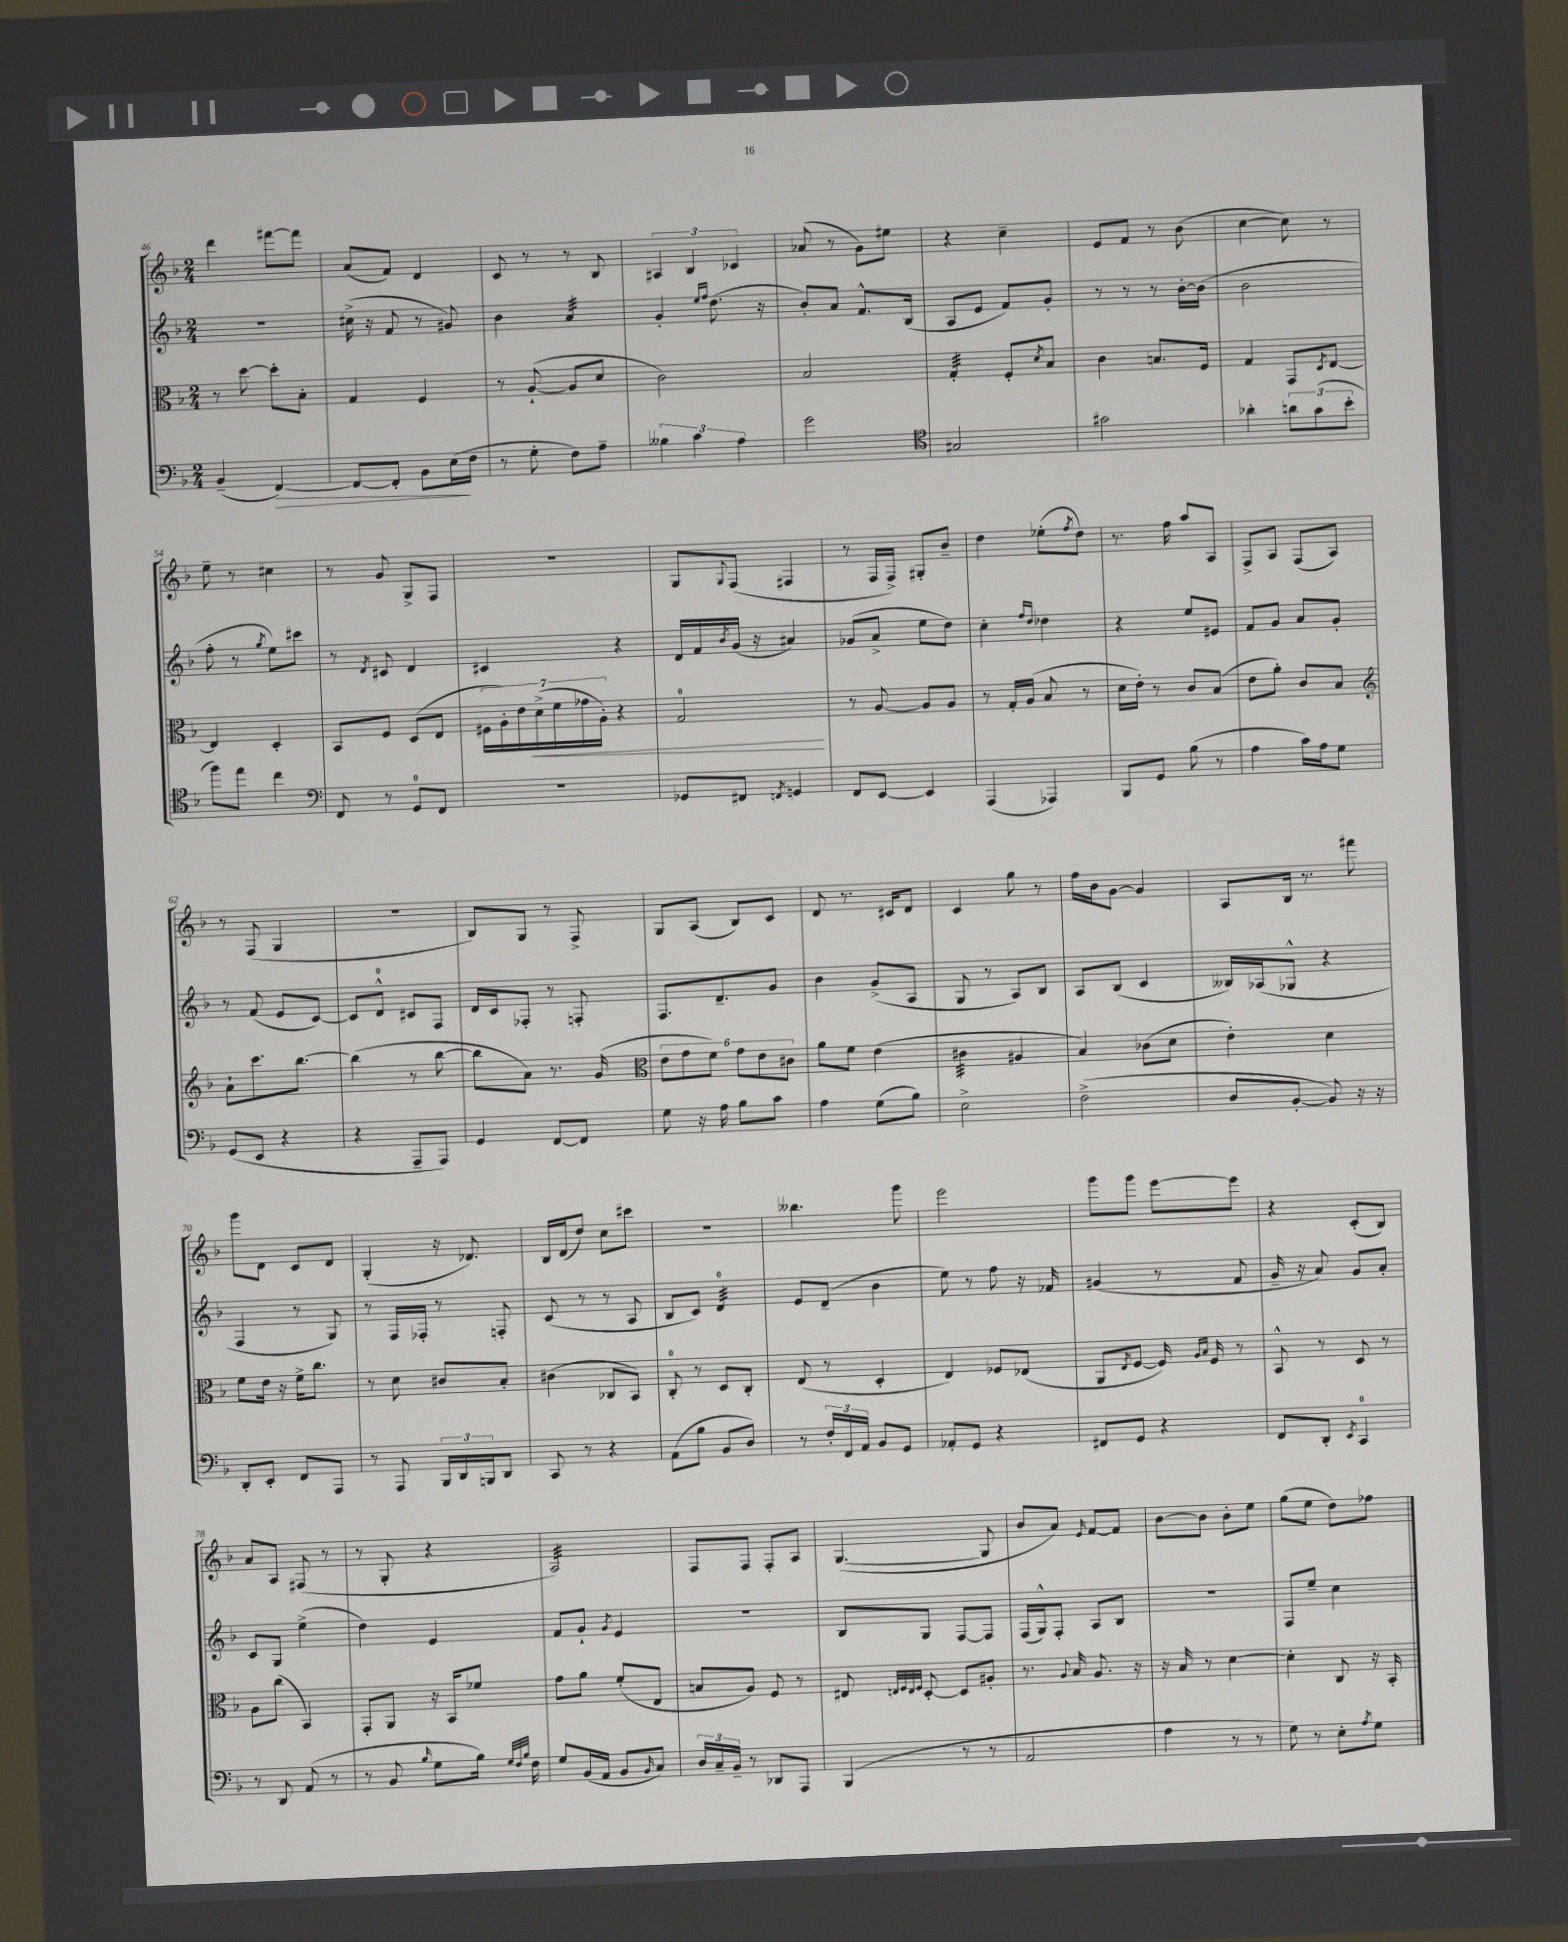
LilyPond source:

<<
\new StaffGroup <<
\new Staff = "s0" {
    \clef treble \key f \major \numericTimeSignature \time 2/4
    d'''4 fis'''8~ fis'''8 |
    a'8( f'8) d'4 |
    c'8 r8 r8 bes8 |
    \tuplet 3/2 { ais4 bes4 ces'4 } |
    aes'8( r8 g'8) eis''8 |
    r4 c''4-- |
    e'8 f'8 r8 bes'8( |
    c''4~ c''8) r8 |
    e''8-- r8 cis''4 |
    r8 g'8 g8-> f8 |
    R2 |
    g8 \appoggiatura { g8 } f8( fis4 |
    r8 f16 f16->) gis8-. bes'8-- |
    d''4 ees''8-.( \acciaccatura { f''8 } d''8) |
    r8. f''16 a''8 a8 |
    f8-> a8 f8( a8) |
    r8 f8( g4 |
    R2 |
    bes8) g8 r8 f8-> |
    g8 a8( bes8) c'8 |
    d'8 r8. cis'16 d'8 |
    c'4 g''8 r8 |
    f''16 bes'16 g'8~ g'4 |
    a8 bes16 r8. fis'''8 |
    g'''8 d'8 c'8 d'8 |
    g4-.( r16 des'8.) |
    bes16 d'16( d''8) c''8 cis'''8 |
    R2 |
    beses''4. g'''8 |
    e'''2 |
    g'''8 g'''8 e'''8~ e'''8 |
    r4 c'8-.( bes8) |
    a'8 a8 fis8( r8 |
    r8 g8-. r4 |
    a2:32) |
    f8 f8 f8-. a8 |
    g4.~( g8 |
    bes'8 a'8) \grace { e'16 } f'8~ f'8 |
    bes'8~ bes'8 bes'8-. e''8 |
    g''8( e''8 d''8) fes''8 \bar "|." |
}
\new Staff = "s1" {
    \clef treble \key f \major \numericTimeSignature \time 2/4
    R2 |
    cis''16->( r16 f'8 r8 gis'8) |
    bes'4 a'4:32 |
    g'4-. \grace { e''16 f''16 } d''8.( r16 |
    bes'8-.) a'8 f'8.-^ bes16( |
    a8 e'8 f'8) g'8-. |
    r8 r8 r8 bes'16~-. bes'16( |
    bes'2 |
    f''8-. r8 \acciaccatura { g''8 } e''8) cis'''8 |
    r8 \acciaccatura { d'8 } cis'8 d'4 |
    cis'4 r4 |
    d'16 f'16 \acciaccatura { bes'8 } g'16( r16 ais'4) |
    ges'8( a'8-> e''8 d''8) |
    c''4-. \grace { f''16 d''16 } des''4 |
    r4 e''8 eis'8 |
    f'8 g'8 a'8 g'8-. |
    r8 f'8( e'8 c'8~) |
    c'8 d'8-0-^ cis'8 f8 |
    d'16 c'16 fes8-. r8 f8-. |
    f8. d'8.-- g'8 |
    bes'4 g'8->( a8 |
    g8 r8 a8) bes8 |
    a8 bes8( c'4 |
    beses16) aes16( ges8-^ r4 |
    f4 r8 g8) |
    r8 f16 fes16-. r8 f8-. |
    c'8( r8 r8 a8 |
    bes8 c'8) d'4:32-0 |
    e'8 d'8--( bes'4 |
    e''8) r8 f''8 r16 fes'16 |
    gis'4( r8 f'8 |
    g'16-- r16 a'8) g'8 a'8-. |
    c'8 g8 e''4->( |
    d''4) e'4 |
    f'8 g'8-! \acciaccatura { g'8 } e'4 |
    r2 |
    bes8 g8 f8~ f8 |
    f16( g16-^) f8-. a8 bes8 |
    r2 |
    f8 e''8-- c''4 \bar "|." |
}
\new Staff = "s2" {
    \clef alto \key f \major \numericTimeSignature \time 2/4
    r8 d''8~ d''8-. bes8-. |
    g4 f4 |
    r8 a8~-!( a8 d'8 |
    c'2) |
    bes2 |
    g4:32-. f8-. \acciaccatura { d'8 } bes8 |
    c'4 b8. f16 |
    g4 g,8 \acciaccatura { d8 } e8~ |
    e4 d4-. |
    bes,8 f8 d8( e8 |
    \tuplet 7/4 { fis16 a16-.) e'16 d'16->\<( f'16 ges'16 a16-.) } r4 |
    g2-0\! |
    r8 a8~ a8 a8 |
    r8 g16-. a16( bes8 r8 |
    d'16 e'16-.) r8 c'8 bes8( |
    e'8 a'8-.) c'8 bes8 |
    \clef treble a'8-! c'''8. bes''8.~ |
    bes''4( r8 bes''8~ |
    bes''8 a'8) r8. g'16( |
    \clef alto \tuplet 6/4 { e'8 g'8 f'8) g'8 e'8 cis'8 } |
    a'8 f'8 e'4( |
    cis'4:32 ais4 |
    bes4) ces'8( d'8 |
    e'4-.) d'4 |
    f'8 e'16 r16 f'16-> c''8. |
    r8 d'8 cis'8 bes8-. |
    cis'4( ces8 bes,8) |
    c8-0-. r8 d8 c8-. |
    e8( r8 d4-. |
    e4) fes8 ees8( |
    a,8 \acciaccatura { e8 } f8~ f16) \grace { a16 bes16 } f16 r8 |
    bes,8-^ r8 d8 r8 |
    a8 c''8( bes,4) |
    g,8-. a,8 r16 bes,16 fes'8 |
    g'8 a'8 f'8-.( e8 |
    b8 a8) f8 r8 |
    eis8 \grace { e32 f32 e32 f32 } d8~-. d8 ais8-. |
    r8. \appoggiatura { a8 } bes16 a8. r16 |
    r16 bes16 r8 d'4~ |
    d'4-. c8 r16 bes,16-. \bar "|." |
}
\new Staff = "s3" {
    \clef bass \key f \major \numericTimeSignature \time 2/4
    bes,4--( f,4~\>) |
    f,8~ f,8-. bes,8 e16\!( f16 |
    r8 g8-. f8) a8-- |
    \tuplet 3/2 { beses4 c'4 a4 } |
    g'2 |
    \clef tenor gis2 |
    gis'2 |
    aes'4-. \tuplet 3/2 { a'8 g'8( bes'8-. } |
    f''8) e''8 c''4 |
    \clef bass f,8 r8 g,8-0 f,8 |
    R2 |
    ges,8 fis,8 \acciaccatura { f,8 } g,4 |
    f,8 e,8~ e,4 |
    a,,4( aes,,4) |
    bes,,8 g,8 bes8( r8 |
    a4 c'16) a16 g8 |
    g,8( e,8 r4 |
    r4 a,,8-- a,,8) |
    g,4 f,8~ f,8 |
    g8 r16 a16 bes8 c'8 |
    a4 g8( bes8) |
    e2-> |
    f2->( |
    d8 bes,8~-. bes,8) r16 r16 |
    d,8-. e,8-. f,8 a,,8 |
    r8 a,,8 \tuplet 3/2 { bes,,16 d,16 b,,16 } d,8 |
    c,8 r8 r4 |
    a,8( bes8 bes,8 d8) |
    r8 \tuplet 3/2 { f16-. f,16 a,16 } bes,8 g,8 |
    aes,8-. g,8 r4 |
    fis,8 g,8 r4 |
    f,8 d,8-. \acciaccatura { e,8 } c,4-0 |
    r8 d,8 a,8( r8 |
    r8 bes,8 \grace { bes16 } g8 bes16) \grace { g32 f32 bes32 } f16 |
    g8 bes,16( a,16 bes,8 \grace { bes,16 } c8) |
    \tuplet 3/2 { d16 c16-- bes,16-- } r8 des,8 a,,8 |
    bes,,4( r8 r8 |
    a,2 |
    a4 r8 r8 |
    g8) r8 e8-. \acciaccatura { a8 } g8 \bar "|." |
}
>>
>>
\layout { \context { \Score currentBarNumber = #46 } }
